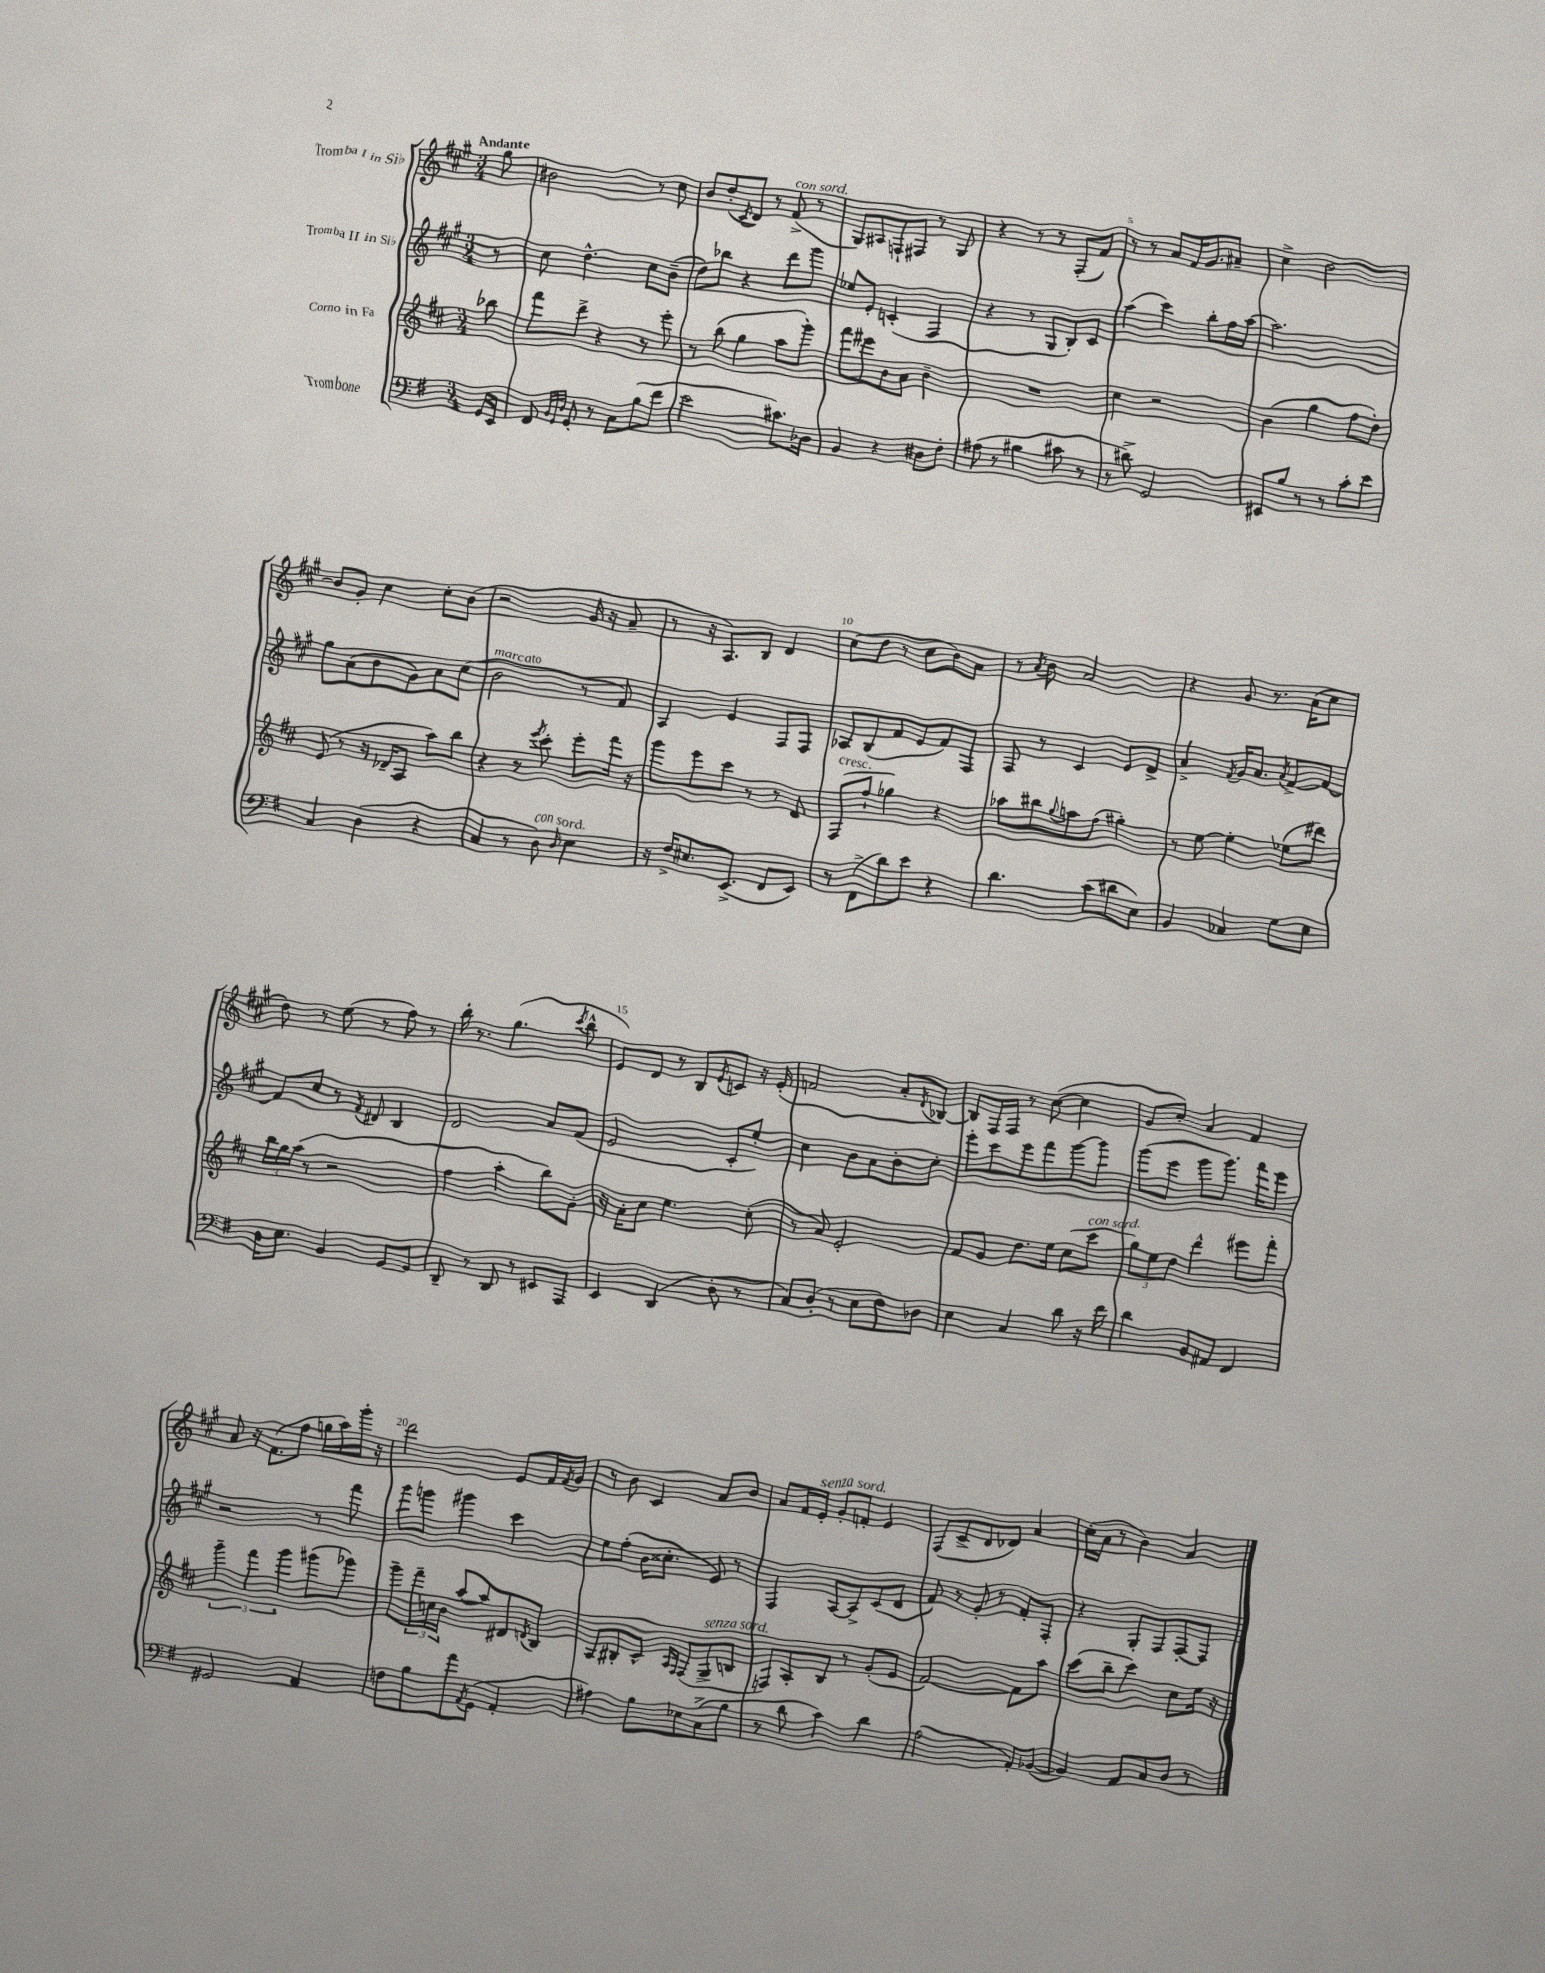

**kern	**kern	**kern	**kern
*staff4	*staff3	*staff2	*staff1
*clefF4	*clefG2	*clefG2	*clefG2
*k[f#]	*k[f#c#]	*k[f#c#g#]	*k[f#c#g#]
*M3/4	*M3/4	*M3/4	*M3/4
16GG	8bb-	8r	8gg#
16EE	.	.	.
=	=	=	=
8FF#	8fff#	8cc#	2b#
32qqBB	.	.	.
32qqGG	.	.	.
32qqD	.	.	.
8GG'	8ddd^	4.dd^^	.
8r	4r	.	.
8C	.	.	.
(8B	8r	8cc#	8r
8f#	8eee'	(8b~	8cc#
=	=	=	=
2e	8r	8dd)	8b
.	(8bb	8bb-	(8dd'
.	.	.	8qc#
.	4gg	4r	8d)
.	.	.	8r
8.c#)	8aa	8ddd	(8f#^
.	8ggg')	8ggg#	8r
16D-	.	.	.
=	=	=	=
4BB	8fff#	8ee-	8G#)
.	8eee#	8e'	8A#
4r	8b	(4c'	8F`
.	8a	.	8F#
8D#	4b~	4F#	8r
8F#'	.	.	8G#
=	=	=	=
(8A#	2.r	4r	4r
8r	.	.	.
4B#	.	8r	8r
.	.	8G#	8r
8c#	.	8B')	(8F#'
8r	.	8c#	8f#)
=	=	=	=
8r	4cc#	(4aa	8r
8d#^)	.	.	8r
2GG	2r	4ccc#)	8a
.	.	.	16f#
.	.	.	8.g#
.	.	8bb'	.
.	.	16ff#	8a#~
.	.	[16aa	.
=	=	=	=
8EE#	(4b	2.aa]	4cc#^
8B	.	.	.
8r	4gg	.	[2b
8r	.	.	.
8c'	8ff#	.	.
8e	8dd')	.	.
=	=	=	=
4C	(8e	8gg#	8b]
.	8r	(8a	8g#'
(4D	16r	8b	4cc#
.	16d-~	.	.
.	8A	8g#)	.
4r	8aa)	8a	8cc#'
.	8bb	(8cc#	(8b
=	=	=	=
4C	4r	2b	2r
8r	8r	.	.
.	8qeee	.	.
8D)	8ccc#'	.	.
16qqD	.	.	.
4E	8eee'	8r	16g#
.	.	.	16r
.	16fff#	8f#)	8a~
.	16r	.	.
=	=	=	=
16r	8ggg	4A	8r
16F#^	.	.	.
8.E#	8eee	.	16r
.	.	.	8.A)
.	8ccc#	4e	.
(8.EE^	.	.	.
.	8r	.	8B
8FF#	8r	8F#	4d
8EE)	8d	8F#	.
=	=	=	=
8r	(8F#	8A-	(8cc#
(8FF#^	8ff#`	(8B	8dd
8d)	4gg-)	8f#	8r
8e	.	8e	8cc#
4r	4r	8f#)	8b)
.	.	8F#	8a
=	=	=	=
4.d	8aa-	8F#	8r
.	.	.	8qa
.	8bb#	8r	8b
.	8qqgg	.	.
.	8aa	4c#	2a
(8c	(8ff#	.	.
8d#	4gg#')	8e	.
8E)	.	8d^	.
=	=	=	=
4BB	8r	4a^	4r
.	[8ee	.	.
.	.	8qf#	.
4C-	4ee']	16g#	8g#
.	.	8.a	.
.	.	.	8.r
.	.	8qa	.
8G	(8ee-	[8f#^	.
.	.	.	(16a
8E	8ddd#)	8f#_	8cc#
=	=	=	=
16D	24bb	8f#]	8dd)
.	24gg	.	.
8.E	.	.	.
.	(24aa	.	.
.	8r	8cc#	8r
4BB	2r	8r	(8ee
.	.	8qf#	.
.	.	8d#	8r
[8GG	.	4B	8ff#)
8GG]	.	.	8r
=	=	=	=
8DD~	4ff#	2d	16bb'
.	.	.	8.r
8r	.	.	.
8DD	4aa'	.	(4.gg#
8r	.	.	.
8EE#	8bb)	8a	.
.	.	.	8qccc#
8AAA	8g'	(8f#	8bb^^
=	=	=	=
4EE	16r	2e	8e)
.	16a'	.	.
.	8cc#	.	8d
(4DD	4.ee	.	8r
.	.	.	8B
.	.	.	8qe
8D'	.	8c#'	8c
8r	(8cc#'	8ee')	16r
.	.	.	(16e'
=	=	=	=
8C)	8r	4cc#	2f
(8D'	8a)	.	.
8r	2e'	8b	.
8E	.	8a	.
8F#)	.	8b'	8a'
.	.	.	8qd
8D-	.	8cc#'	[8B-)
=	=	=	=
4E	8f#	8eee'	8B-]
.	8g	8ccc#	16F#
.	.	.	16F#
4C	8.dd	8eee	8r
.	.	8fff#	([8cc#
.	16ee	.	.
8d	(8cc#	[8ggg#	4cc#]
16r	8ccc#	8ggg#]	.
16f#	.	.	.
=	=	=	=
4d	12gg)	(8ggg#	8g#
.	12ee	.	.
.	.	8eee	8cc#')
.	12dd	.	.
8BB	4ddd^^	8ggg#	4a
8AA#	.	8.ggg#)	.
4FF#	8eee#	.	4f#
.	.	16fff#	.
.	8fff#'	8eee	.
=	=	=	=
2GG#	6ggg~	2r	8a
.	.	.	16r
.	6fff#	.	.
.	.	.	(8.f#
.	6ggg	.	.
.	.	.	8ff#
4AA	(8ggg#	8r	16gg
.	.	.	16aa)
.	8ggg-)	8fff#	16ggg#'
.	.	.	16r
=	=	=	=
8F	8ggg~	8ggg#	2ddd
8B	24fff#~	8ggg	.
.	24cc	.	.
.	24b	.	.
8a	[8aa	4ggg#	.
8qAA	.	.	.
(8GG	8aa]	.	.
4AA'	8d#	4ccc#	8e
.	8qd	.	.
.	8B	.	16f#
.	.	.	8qf#
.	.	.	16g#
=	=	=	=
4A#)	8A	8ee	8r
.	8B#'	(8ff#'	8b
8B	8c#^^	16b	4c#
.	.	8.cc##'	.
.	16qqA	.	.
.	16qqF#	.	.
8E-	(8F#	.	.
(8C^	8G^	8e)	8a
8B	8B	8r	8b
=	=	=	=
8r	8F)	4F#	8a
8d	8A'	.	16f#
.	.	.	16e'
4c)	8B	[8A	8g#'
.	8r	8A^]	8f'
4d	(8g'	(8c#	4e
.	8e	8d	.
=	=	=	=
(2A	[2f#)	8f#)	(8F#
.	.	8r	8c#^
.	.	8g#'	8d
.	.	8r	8d-)
8AA')	8f#]	8f#'	4a
([8BB-	8aa	8F#'	.
=	=	=	=
4BB-])	(8ccc#	4r	(16cc#'
.	.	.	16a
.	8bb~	.	8r
8AA	4ccc#)	8G#'	4b)
8C	.	8F#	.
8D	8cc#	[8F#'	4a
8r	16ee	8F#]	.
.	16r	.	.
==	==	==	==
*-	*-	*-	*-
